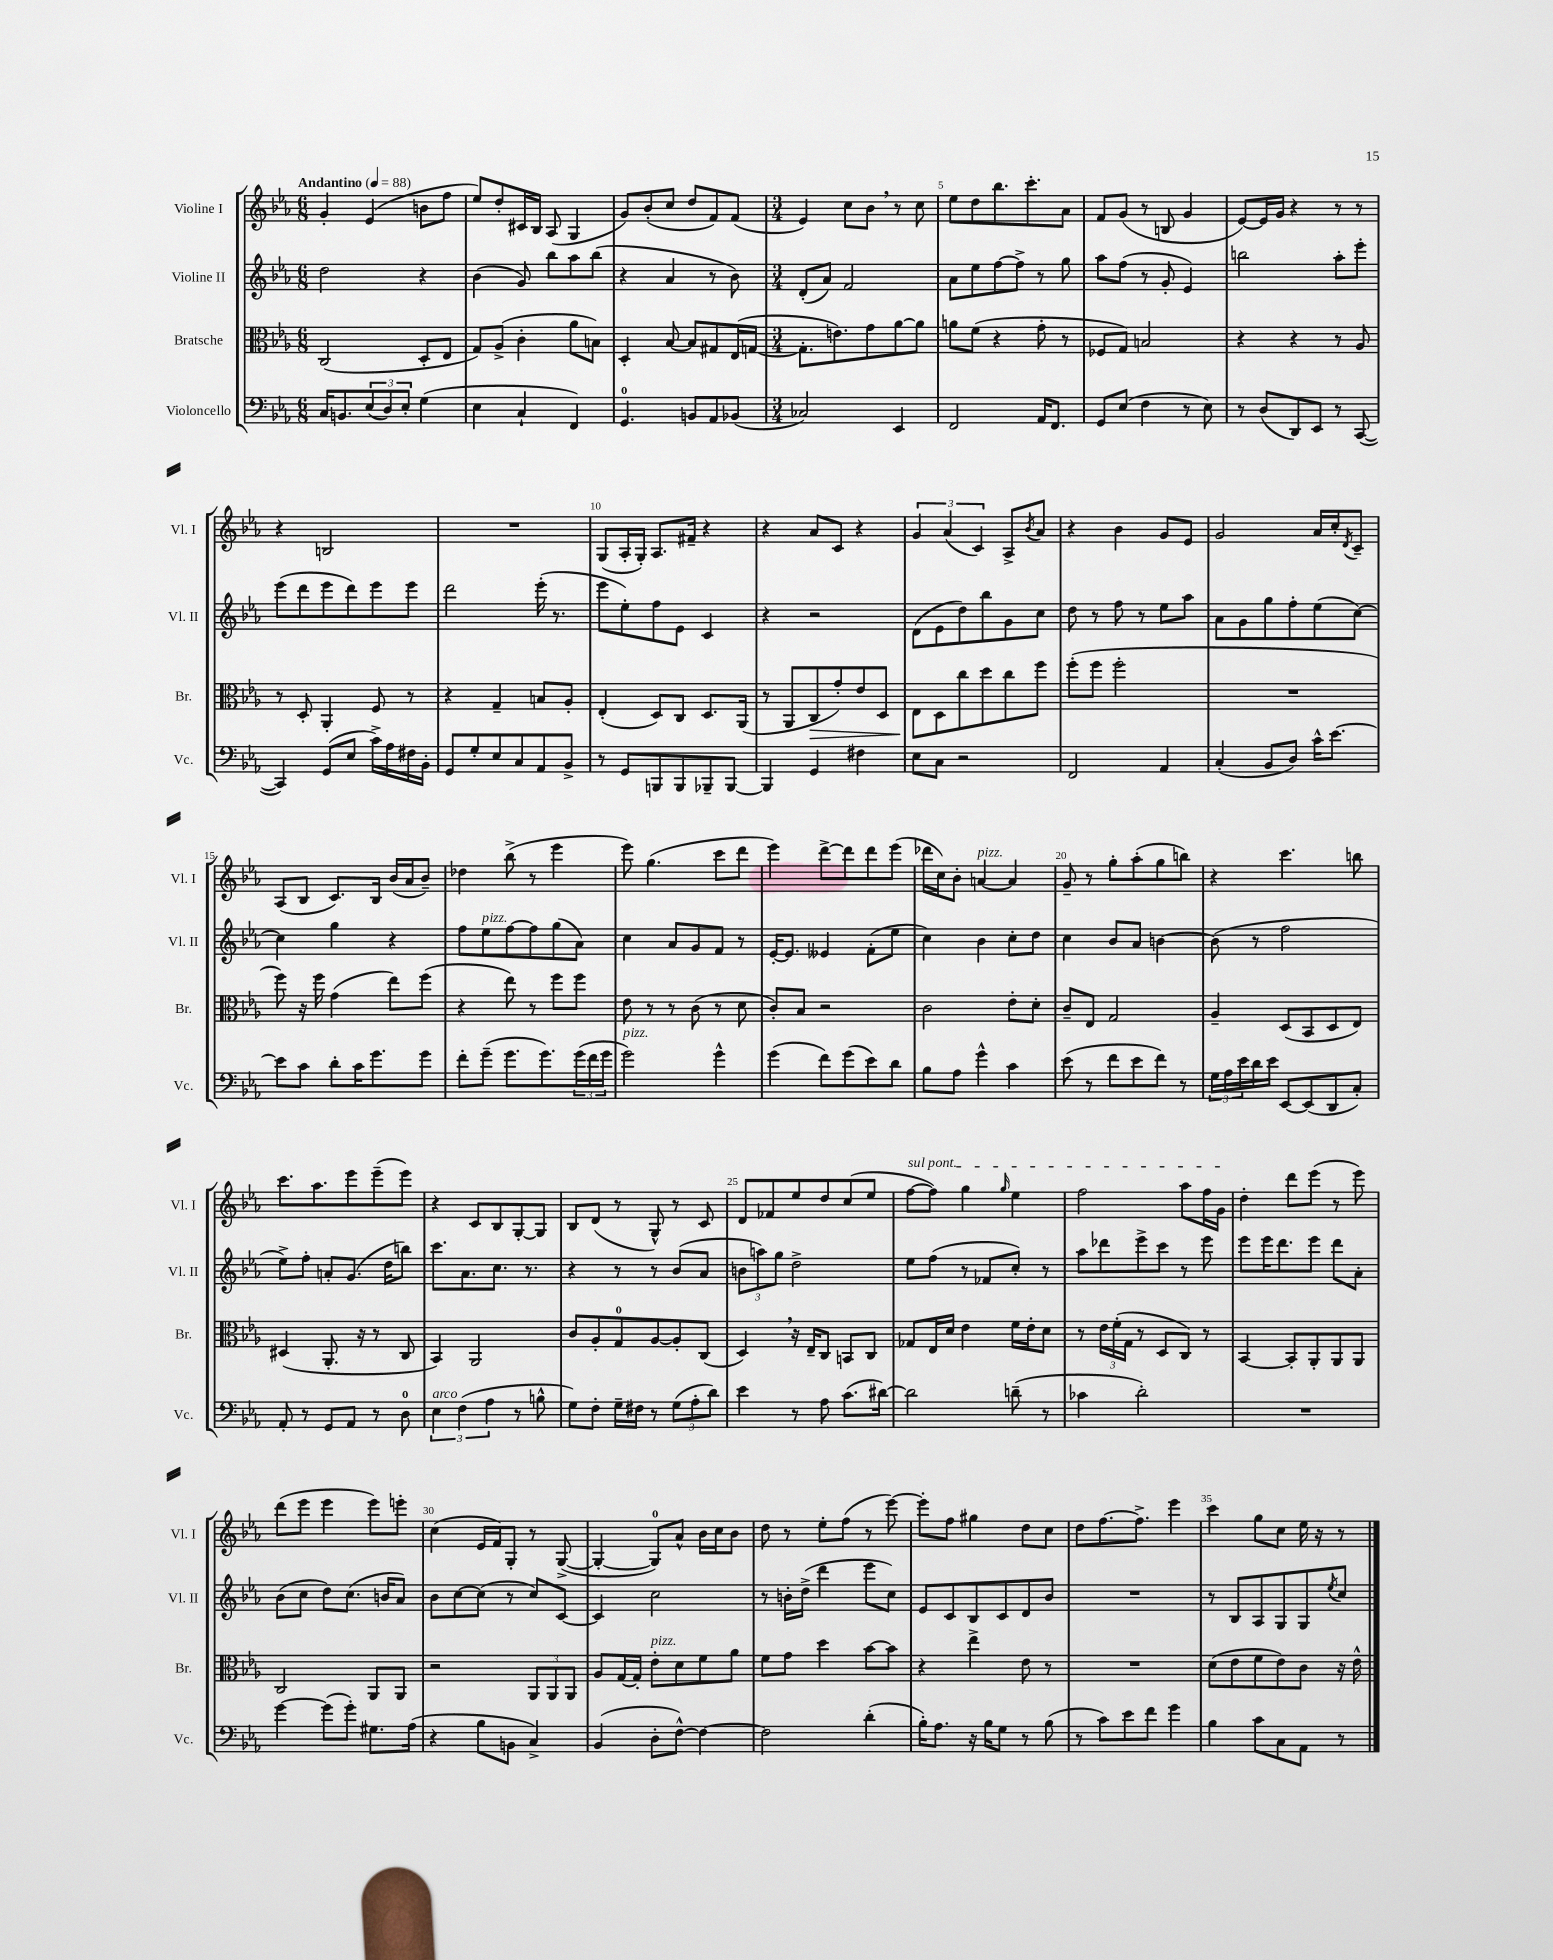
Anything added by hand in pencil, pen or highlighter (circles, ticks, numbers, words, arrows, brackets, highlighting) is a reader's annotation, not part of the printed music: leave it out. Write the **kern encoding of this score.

**kern	**kern	**dynam	**kern	**kern
*part4	*part3	*part3	*part2	*part1
*staff4	*staff3	*staff3	*staff2	*staff1
*I"Violoncello	*I"Bratsche	*	*I"Violine II	*I"Violine I
*I'Vc.	*I'Br.	*	*I'Vl. II	*I'Vl. I
*clefF4	*clefC3	*	*clefG2	*clefG2
*k[b-e-a-]	*k[b-e-a-]	*	*k[b-e-a-]	*k[b-e-a-]
*M6/8	*M6/8	*	*M6/8	*M6/8
*MM88	*MM88	*	*MM88	*MM88
=1	=1	=1	=1	=1
!	!	!	!	!LO:TX:a:B:t=Andantino
16C/KL	(2C/	.	2dd\	4g'/
8.BBn/	.	.	.	.
(12E-/	.	.	.	(4e-/
12D/)	.	.	.	.
12E-'/J	.	.	.	.
(4G\	8D'/L	.	4r	8bn\L
.	8E-/J	.	.	8ff\J
=2	=2	=2	=2	=2
4E-\	8G/L)	.	(4b-\	8ee-/L)
.	(8A-^/J	.	.	8dd'/
4C`/	4c'\	.	8g/)	16c#X/L
.	.	.	.	16B-/JJ
.	.	.	8bb-\L	(8A-/
4FF/)	8a-\L	.	8aa-\	4G/
.	8Bn\J)	.	(8bb-\J	.
=3	=3	=3	=3	=3
4.GG/	4D'/	.	4r	8g/L)
.	.	.	.	(8b-'/
.	[8B-/	.	4a-/	8cc/J
8BBn/L	8B-/L]	.	.	8dd/L
8AA-/	8G#X/	.	8r	8f/)
(8BB-X/J	(16E-/L	.	8b-\)	(8f/J
.	[16Gn/JJ	.	.	.
=4	=4	=4	=4	=4
*M3/4	*M3/4	*	*M3/4	*M3/4
2C-X/)	8.G'\L]	.	(8d'/L	4e-/)
.	.	.	8a-/J)	.
.	8.en\)	.	.	.
.	.	.	2f/	8cc\L
.	8g\	.	.	8b-,\J
4EE-/	[8a-\	.	.	8r
.	8a-\J]	.	.	8cc\
=5	=5	=5	=5	=5
2FF/	8an\L	.	8a-\L	8ee-\L
.	(8f\J	.	8ee-\	8dd\
.	4r	.	[8ff\	8.bb-\
.	.	.	8ff^\J]	.
.	.	.	.	8.ccc'\
16AA-/KL	8g'\	.	8r	.
8.FF/J	.	.	.	.
.	8r	.	8gg\	8a-\J
=6	=6	=6	=6	=6
8GG/L	8F-X/L	.	8aa-\L	8f/L
(8E-/J	8G/J)	.	(8ff\J	(8g/J
4F\	2Bn/	.	8r	8r
.	.	.	8g'/	8Bn/
8r	.	.	4e-/)	4g/
8E-\)	.	.	.	.
=7	=7	=7	=7	=7
8r	4r	.	2bbn\	[8e-/L)
(8D/L	.	.	.	16e-/L]
.	.	.	.	16g/JJ
8DD/)	4r	.	.	4r
8EE-/J	.	.	.	.
8r	8r	.	8aa-'\L	8r
([8CC/	8A-/	.	8eee-'\J	8r
!!LO:LB:g=z
=8	=8	=8	=8	=8
4CC/])	8r	.	(8eee-\L	4r
.	8D'/	.	8ddd\	.
(8GG/L	4AA-'/	.	8eee-\	2Bn/
8E-/J	.	.	8ddd\)	.
16c^\LL)	8F/	.	8eee-\	.
16A-\	.	.	.	.
16F#X\	8r	.	8eee-\J	.
16BB-'\JJ	.	.	.	.
=9	=9	=9	=9	=9
8GG/L	4r	.	2ddd\	2.r
8G'/	.	.	.	.
8E-/	4G~/	.	.	.
8C/	.	.	.	.
8AA-/	8Bn/L	.	(16eee-'\	.
.	.	.	8.r	.
8BB-^/J	8A-'/J	.	.	.
=10	=10	=10	=10	=10
8r	(4E-'/	.	8eee-\L	(8G/L
8GG/L	.	.	8ee-'\)	16A-'/L
.	.	.	.	16G'/JJ)
8BBBn/	8D/L)	.	8ff\	8.A-/L
8BBB/	8C/J	.	8e-\J	.
.	.	.	.	16f#X~/Jk
8BBB-X~/	8.D/L	.	4c/	4r
[8BBB-/J	.	.	.	.
.	(16AA-/Jk	.	.	.
=11	=11	=11	=11	=11
4BBB-/]	8r	.	4r	4r
.	8AA-/L	.	.	.
!	!	!LO:HP:b	!	!
4GG/	8C/	>	2r	8a-/L
.	8g'/)	.	.	8c/J
4F#X\	8e-/	.	.	4r
.	8D/J	.	.	.
=12	=12	=12	=12	=12
8E-\L	8E-\L	.	(8d\L	6g/
8C\J	8D\	]	8e-\	.
.	.	.	.	(6a-/
2r	8cc\	.	8dd\)	.
.	.	.	.	6c/)
.	8dd\	.	8bb-\	.
.	8cc\	.	8g\	8A-^/L
.	.	.	.	8qb-/
.	8ff\J	.	8cc\J	8a-/J
=13	=13	=13	=13	=13
2FF/	(8ff'\L	.	8dd\	4r
.	8ff\J	.	8r	.
.	2ff'\	.	8ff\	4b-\
.	.	.	8r	.
4AA-/	.	.	8ee-\L	8g/L
.	.	.	8aa-\J	8e-/J
=14	=14	=14	=14	=14
(4C'/	2.r	.	8a-\L	2g/
.	.	.	8g\	.
8BB-/L	.	.	8gg\	.
8D/J)	.	.	8ff'\	.
16c^^\KL	.	.	(8ee-\	16a-/LL
[8.e-\J	.	.	.	16cc'/J
.	.	.	.	8qd/
.	.	.	[8cc\J)	8c~/J
!!LO:LB:g=z
=15	=15	=15	=15	=15
8e-\L]	8ff\)	.	4cc\]	(8A-/L
8c\J	16r	.	.	8B-/J
.	16ff\	.	.	.
8d'\L	(4g\	.	4gg\	8.c/L)
16c\K	.	.	.	.
8.g\	.	.	.	16B-/Jk
.	8ee-\L)	.	4r	(16b-/LL
.	.	.	.	16a-/J
8g\J	(8ff\J	.	.	8b-~/J)
=16	=16	=16	=16	=16
8f'\L	4r	.	8ff\L	4dd-X\
!	!	!	!LO:TX:a:i:t=pizz.	!
(8g~\J	.	.	8ee-\	.
8.g\L	8ee-\)	.	[8ff\	(8bb-^\
.	8r	.	8ff\]	8r
8.g\)	.	.	.	.
.	8ff\L	.	(8gg\	4eee-\
(24g\L	8ff\J	.	8a-\J)	.
24f\	.	.	.	.
24g\JJ	.	.	.	.
=17	=17	=17	=17	=17
!LO:TX:a:i:t=pizz.	!	!	!	!
2g\)	8e-\	.	4cc\	8eee-\)
.	8r	.	.	(4.gg\
.	8r	.	8a-/L	.
.	(8c\	.	8g/	.
4g^^\	8r	.	8f/J	8ccc\L
.	8d\	.	8r	8ddd\J
=18	=18	=18	=18	=18
(4g\	8c'/L)	.	[16e-'/KL	4eee-\)
.	.	.	8.e-/J]	.
.	8B-/J	.	.	.
8f\L)	2r	.	4e--X/	[8ddd^\L
(8g\	.	.	.	8ddd\]
8e-\)	.	.	(8f'\L	8ddd\
8d\J	.	.	8ee-\J	(8eee-\J
=19	=19	=19	=19	=19
8B-\L	2c\	.	4cc\)	16ddd-X\LL
.	.	.	.	16cc\J)
8A-\J	.	.	.	8b-'\J
!	!	!	!	!LO:TX:a:i:t=pizz.
4g^^\	.	.	4b-\	[4an/
4c\	8e-'\L	.	8cc'\L	4a/]
.	8d'\J	.	8dd\J	.
=20	=20	=20	=20	=20
(8e-\	8c~/L	.	4cc\	8g~/
8r	8E-/J	.	.	8r
8f\L	2G/	.	8b-/L	8gg'\L
8e-\	.	.	8a-/J	(8aa-'\
8f\J)	.	.	[4bn\	8gg\
8r	.	.	.	8bbn\J)
=21	=21	=21	=21	=21
24G\LL	4A-~/	.	(8b\]	4r
24A-\	.	.	.	.
24e-\	.	.	.	.
16d\	.	.	8r	.
16e-\JJ	.	.	.	.
[8EE-/L	(8D/L	.	2ff\	4.ccc\
(8EE-/]	8BB-/	.	.	.
8DD/	8D/	.	.	.
8C'/J)	8E-/J)	.	.	8bbn\
!!LO:LB:g=z
=22	=22	=22	=22	=22
8AA-'/	(4D#X/	.	8ee-^\L)	8.ccc\L
8r	.	.	8ff'\J	.
.	.	.	.	8.aa-\
8GG/L	8.AA-'/	.	8an'/L	.
8AA-/J	.	.	(8.g/J	8eee-\
.	16r	.	.	.
8r	8r	.	.	(8eee-~\
.	.	.	16dd\KL	.
8D\	8C/	.	8bbn\J)	8eee-\J)
=23	=23	=23	=23	=23
!LO:TX:a:i:t=arco	!	!	!	!
6E-\	4BB-/)	.	8.ccc\L	4r
(6F\	.	.	.	.
.	.	.	8.a-\	.
.	2AA-/	.	.	8c/L
6A-\	.	.	.	.
.	.	.	8.cc\J	8B-/
8r	.	.	.	[8G'/
.	.	.	8.r	.
8Bn^^\	.	.	.	8G/J]
=24	=24	=24	=24	=24
8G\L)	8c/L	.	4r	8B-/L
8F'\J	8A-'/	.	.	(8d/J
16G~\LL	8G/	.	8r	8r
16F#X\JJ	.	.	.	.
8r	[8A-/	.	8r	8G^^/)
(12G\L	8A-'/]	.	(8b-/L	8r
12A-'\	.	.	.	.
.	(8C/J	.	8a-/J	8c/
12d\J)	.	.	.	.
=25	=25	=25	=25	=25
4e-\	4D,/)	.	12bn\L	8d/L
.	.	.	12aan\)	.
.	.	.	.	8f-X/
.	.	.	12gg\J	.
8r	16r	.	2dd^\	8ee-/
.	16E-~/KL	.	.	.
8A-\	8C/J	.	.	8dd/
(8.c\L	8BBn/L	.	.	(8cc/
.	8C/J	.	.	8ee-/J
[16d#X\Jk)	.	.	.	.
=26	=26	=26	=26	=26
!	!	!	!	!LO:TX:a:i:t=sul pont.
2d#\]	8G-X/L	.	8ee-\L	[8ff\L
.	16E-/L	.	(8ff\J	8ff\J])
.	16d/JJ	.	.	.
.	4e-\	.	8r	4gg\
.	.	.	8f-X/L	.
.	.	.	.	16qqgg/
(8dn~\	16f\LL	.	8cc'/J)	4ee-\
.	16e-'\J	.	.	.
8r	8d\J	.	8r	.
=27	=27	=27	=27	=27
4c-X\	8r	.	8aa-\L	2ff\
.	24e-\LL	.	8ddd-X\	.
.	(24f'\	.	.	.
.	24G\JJ	.	.	.
2d'\)	8r	.	8eee-^\	.
.	8D/L	.	8ccc\J	.
.	8C/J)	.	8r	8aa-\L
.	8r	.	8eee-\	16ff\L
.	.	.	.	16g\JJ
=28	=28	=28	=28	=28
2.r	[4BB-/	.	8eee-\L	4dd'\
.	.	.	16eee-\K	.
.	.	.	8.ddd\	.
.	8BB-'/L]	.	.	8ddd\L
.	8AA-'/	.	8eee-\J	(8eee-\J
.	8AA-/	.	8ddd\L	8r
.	8AA-/J	.	8a-'\J	8eee-\)
!!LO:LB:g=z
=29	=29	=29	=29	=29
[4g\	2C/	.	(8b-\L	(8ddd\L
.	.	.	8cc\J	8eee-\J
(8g\L]	.	.	8dd\L)	4eee-\
8g'\J)	.	.	(8.cc\J	.
8.G#X\L	8AA-/L	.	.	8eee-\L)
.	.	.	16bn/KL	.
.	8AA-/J	.	8a-/J)	8eeen'\J
(16A-\Jk	.	.	.	.
=30	=30	=30	=30	=30
4r	2r	.	8b-\L	(4cc\
.	.	.	[8cc\	.
8B-\L	.	.	(8cc\J]	16e-/LL
.	.	.	.	16f/J)
8BBn\J	.	.	8r	8G'/J
4C^/)	12AA-/L	.	8cc/L)	8r
.	12AA-/	.	.	.
.	.	.	[8c/J	([8G^/
.	12AA-/J	.	.	.
=31	=31	=31	=31	=31
(4BB-/	8A-/L	.	4c/]	4G'/_
.	[16G/L	.	.	.
.	16G'/JJ]	.	.	.
!	!LO:TX:a:i:t=pizz.	!	!	!
8D'\L	8e-'\L	.	2cc\	8G/L])
[8F^^\J)	8d\	.	.	8a-^^/J
4F\_	8f\	.	.	16b-\LL
.	.	.	.	16cc\J
.	8a-\J	.	.	8b-\J
=32	=32	=32	=32	=32
2F\]	8f\L	.	8r	8dd\
.	8g\J	.	16bn'\LL	8r
.	.	.	(16dd^\JJ	.
.	4dd\	.	4ddd\	8ee-'\L
.	.	.	.	(8ff\J
(4d'\	[8b-\L	.	8eee-\L	8r
.	8b-\J]	.	8cc\J)	[8eee-\)
=33	=33	=33	=33	=33
16B-'\KL)	4r	.	8e-/L	8eee-'\L]
8.A-\J	.	.	.	.
.	.	.	8c/	8ff\J
16r	4ee-^\	.	8B-/	4gg#X\
16B-\KL	.	.	.	.
8G\J	.	.	8c/	.
8r	8e-\	.	8d/	8dd\L
(8B-\	8r	.	8b-/J	8cc\J
=34	=34	=34	=34	=34
8r	2.r	.	2.r	8dd\L
8c\L)	.	.	.	[8.ff\
8e-\	.	.	.	.
.	.	.	.	8.ff^\J]
8f\J	.	.	.	.
4g\	.	.	.	4eee-\
=35	=35	=35	=35	=35
4B-\	(8d\L	.	8r	4ccc\
.	8e-\	.	8B-/L	.
8c\L	8f\	.	8A-/	8gg\L
8C\	8e-\)	.	8G/	8cc\J
8AA-\J	8c\J	.	8G/	16ee-\
.	.	.	.	16r
.	.	.	8qee-/	.
8r	16r	.	8cc/J	8r
.	16e-^^\	.	.	.
==	==	==	==	==
*-	*-	*-	*-	*-
